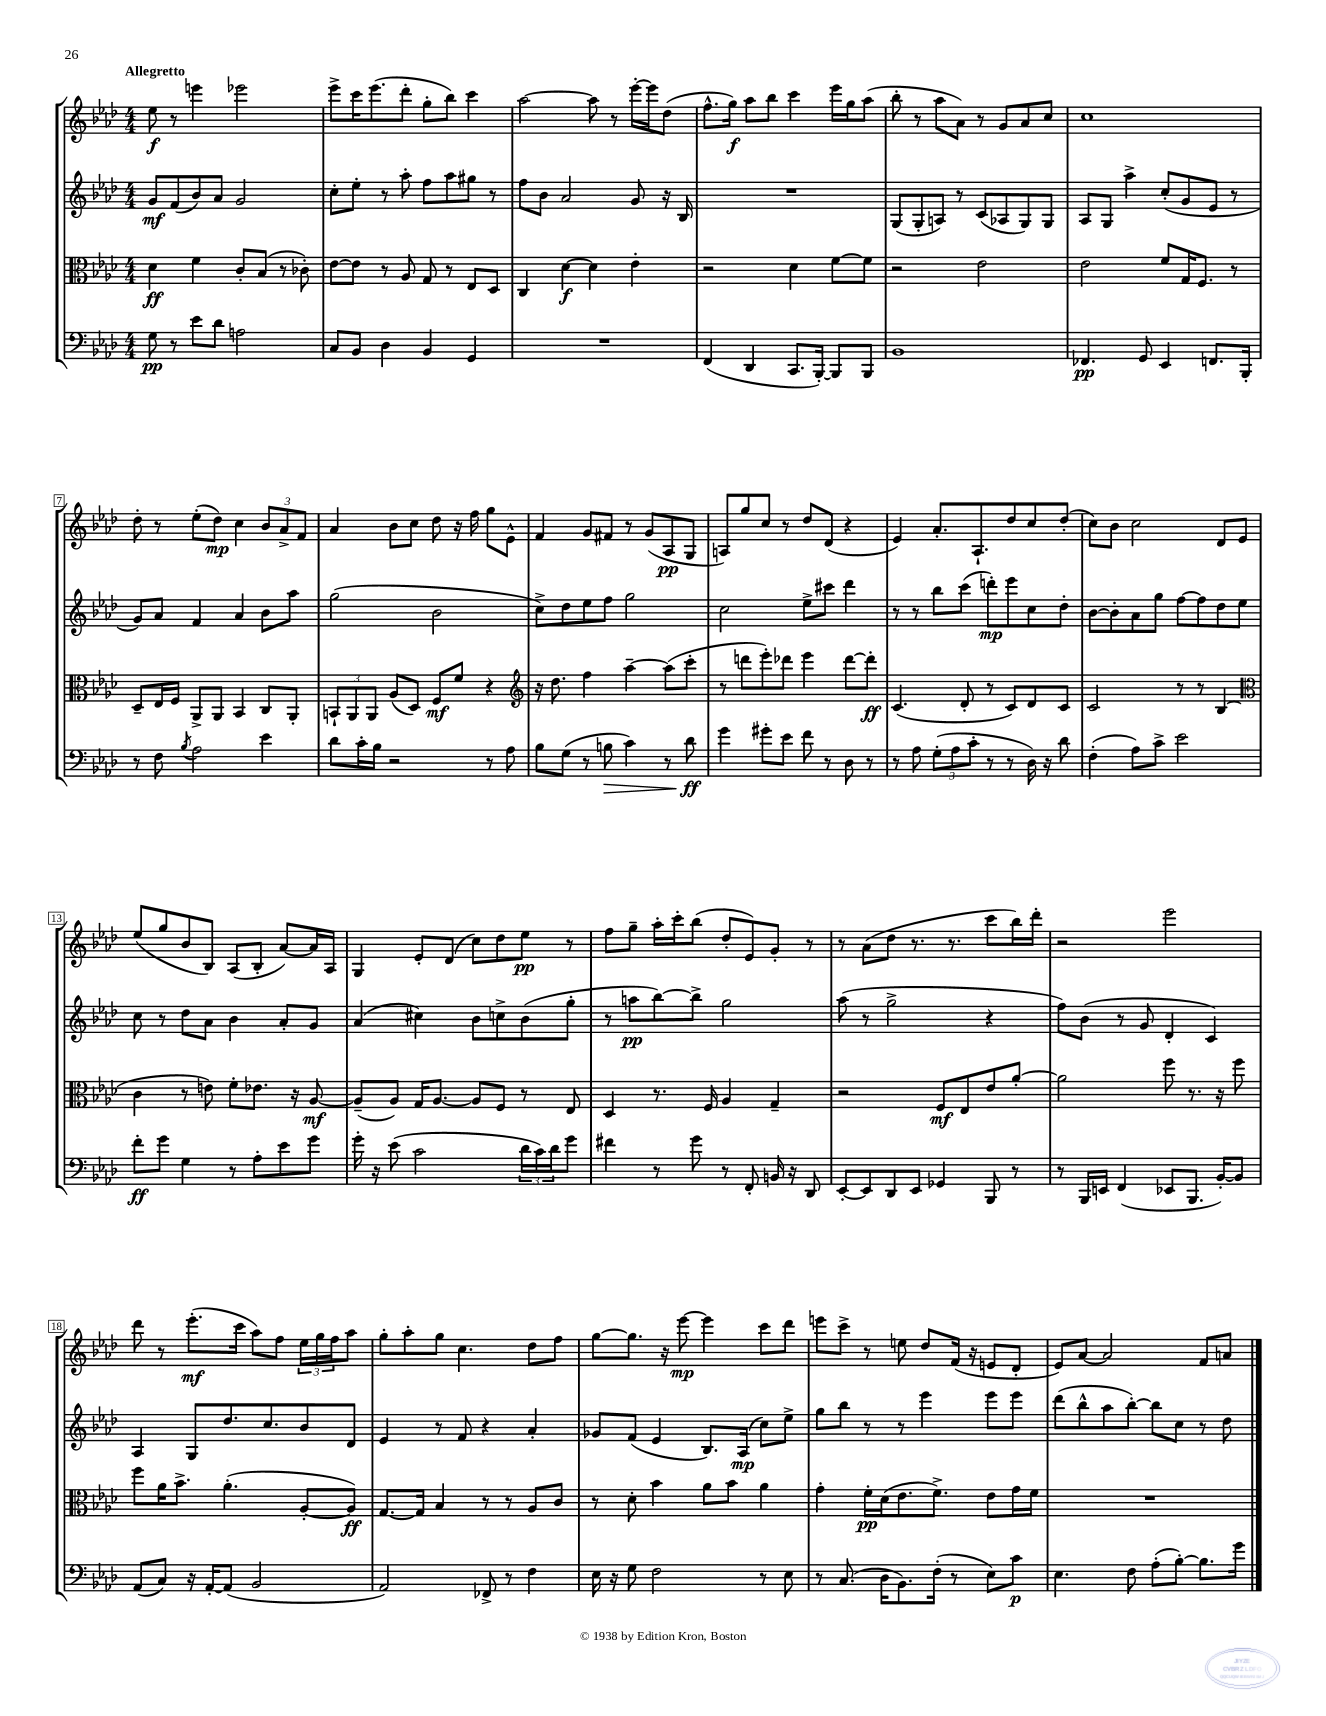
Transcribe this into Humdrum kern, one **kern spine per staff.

**kern	**dynam	**kern	**dynam	**kern	**dynam	**kern	**dynam
*part4	*part4	*part3	*part3	*part2	*part2	*part1	*part1
*staff4	*staff4	*staff3	*staff3	*staff2	*staff2	*staff1	*staff1
*clefF4	*	*clefC3	*	*clefG2	*	*clefG2	*
*k[b-e-a-d-]	*	*k[b-e-a-d-]	*	*k[b-e-a-d-]	*	*k[b-e-a-d-]	*
*M4/4	*	*M4/4	*	*M4/4	*	*M4/4	*
=1	=1	=1	=1	=1	=1	=1	=1
!	!	!	!	!	!	!LO:TX:a:B:t=Allegretto	!
8G\	pp	4d-\	ff	8g/L	mf	8ee-\	f
8r	.	.	.	(8f/	.	8r	.
8e-\L	.	4f\	.	8b-/)	.	4eeen\	.
8d-\J	.	.	.	8a-/J	.	.	.
2An\	.	8c'/L	.	2g/	.	2eee-X\	.
.	.	(8B-/J	.	.	.	.	.
.	.	8r	.	.	.	.	.
.	.	8c-X'\)	.	.	.	.	.
=2	=2	=2	=2	=2	=2	=2	=2
8C/L	.	[8e-\L	.	8cc'\L	.	8eee-^\L	.
8BB-/J	.	8e-\J]	.	8ee-'\J	.	16ccc\K	.
.	.	.	.	.	.	(8.eee-\	.
4D-\	.	8r	.	8r	.	.	.
.	.	8A-/	.	8aa-'\	.	8ddd-'\J	.
4BB-/	.	8G/	.	8ff\L	.	8gg'\L	.
.	.	8r	.	8aa-\	.	8bb-\J)	.
4GG/	.	8E-/L	.	8gg#X\J	.	4ccc\	.
.	.	8D-/J	.	8r	.	.	.
=3	=3	=3	=3	=3	=3	=3	=3
1r	.	4C/	.	8ff\L	.	[2aa-\	.
.	.	.	.	8b-\J	.	.	.
.	.	[4d-\	f	2a-/	.	.	.
.	.	4d-\]	.	.	.	8aa-\]	.
.	.	.	.	.	.	8r	.
.	.	4e-'\	.	8g/	.	[16eee-'\LL	.
.	.	.	.	.	.	16eee-\J]	.
.	.	.	.	16r	.	(8dd-\J	.
.	.	.	.	16B-/	.	.	.
=4	=4	=4	=4	=4	=4	=4	=4
(4FF/	.	2r	.	1r	.	8.ff^^\L	.
.	.	.	.	.	.	16gg\Jk)	f
4DD-/	.	.	.	.	.	8aa-\L	.
.	.	.	.	.	.	8bb-\J	.
8.CC/L	.	4d-\	.	.	.	4ccc\	.
[16BBB-'/Jk)	.	.	.	.	.	.	.
8BBB-/L]	.	[8f\L	.	.	.	16eee-\LL	.
.	.	.	.	.	.	16gg\J	.
8BBB-/J	.	8f\J]	.	.	.	(8aa-\J	.
=5	=5	=5	=5	=5	=5	=5	=5
1BB-	.	2r	.	(8G/L	.	8bb-'\	.
.	.	.	.	8G'/	.	8r	.
.	.	.	.	8An/J)	.	8aa-\L	.
.	.	.	.	8r	.	8a-\J)	.
.	.	2e-\	.	(8c/L	.	8r	.
.	.	.	.	8A-X/	.	8g/L	.
.	.	.	.	8G/)	.	8a-/	.
.	.	.	.	8G/J	.	8cc/J	.
=6	=6	=6	=6	=6	=6	=6	=6
4.FF-X/	pp	2e-\	.	8A-/L	.	1cc	.
.	.	.	.	8G/J	.	.	.
.	.	.	.	4aa-^\	.	.	.
8GG/	.	.	.	.	.	.	.
4EE-/	.	8f/L	.	(8cc'/L	.	.	.
.	.	16G/K	.	8g/	.	.	.
.	.	8.F/J	.	.	.	.	.
8.FFn/L	.	.	.	8e-/J	.	.	.
.	.	8r	.	8r	.	.	.
16BBB-'/Jk	.	.	.	.	.	.	.
!!LO:LB:g=z
=7	=7	=7	=7	=7	=7	=7	=7
8r	.	8D-~/L	.	8g/L)	.	8dd-'\	.
8F\	.	16E-/L	.	8a-/J	.	8r	.
.	.	16F/JJ	.	.	.	.	.
8qB-/	.	.	.	.	.	.	.
2A-\	.	8AA-^/L	.	4f/	.	(8ee-'\L	.
.	.	8AA-/J	.	.	.	8dd-\J)	mp
.	.	4BB-/	.	4a-/	.	4cc\	.
4e-\	.	8C/L	.	8b-\L	.	12b-/L	.
.	.	.	.	.	.	12a-^/	.
.	.	8AA-'/J	.	8aa-\J	.	.	.
.	.	.	.	.	.	12f/J	.
=8	=8	=8	=8	=8	=8	=8	=8
8d-\L	.	12BBn`/L	.	(2gg\	.	4a-/	.
.	.	12AA-/	.	.	.	.	.
16c'\L	.	.	.	.	.	.	.
.	.	12AA-/J	.	.	.	.	.
16B-\JJ	.	.	.	.	.	.	.
2r	.	(8A-/L	.	.	.	8b-\L	.
.	.	8D-/J)	.	.	.	8cc\J	.
.	.	8F/L	mf	2b-\	.	8dd-\	.
.	.	8f/J	.	.	.	16r	.
.	.	.	.	.	.	16ff\	.
8r	.	4r	.	.	.	8gg\L	.
8A-\	.	.	.	.	.	8e-^^\J	.
=9	=9	=9	=9	=9	=9	=9	=9
*	*	*clefG2	*	*	*	*	*
8B-\L	.	16r	.	8cc^\L)	.	4f/	.
.	.	8.dd-\	.	.	.	.	.
(8G\J	.	.	.	8dd-\	.	.	.
8r	.	4ff\	.	8ee-\	.	8g/L	.
!	!LO:HP:b	!	!	!	!	!	!
8Bn\	>	.	.	8ff\J	.	8f#X/J	.
4c\)	.	[4aa-~\	.	2gg\	.	8r	.
.	.	.	.	.	.	(8g/L	.
8r	.	(8aa-\L]	.	.	.	8A-/	pp
8d-\	ff	8ccc'\J	.	.	.	8G/J	.
.	]	.	.	.	.	.	.
=10	=10	=10	=10	=10	=10	=10	=10
4g\	.	8r	.	2cc\	.	8An/L)	.
.	.	8dddn\L	.	.	.	8gg/	.
8g#X'\L	.	8eee-'\)	.	.	.	8cc/J	.
8e-\J	.	8ddd-X\J	.	.	.	8r	.
8f\	.	4eee-\	.	8ee-^\L	.	8dd-/L	.
8r	.	.	.	8ccc#X\J	.	(8d-/J	.
8D-\	.	[8ddd-\L	.	4ddd-\	.	4r	.
8r	.	8ddd-'\J]	ff	.	.	.	.
=11	=11	=11	=11	=11	=11	=11	=11
8r	.	(4.c/	.	8r	.	4e-/)	.
8A-\	.	.	.	8r	.	.	.
(12G'\L	.	.	.	8bb-\L	.	8.a-'/L	.
12A-\	.	.	.	.	.	.	.
.	.	8d-'/	.	(8ccc\J	.	.	.
12c'\J	.	.	.	.	.	.	.
.	.	.	.	.	.	8.A-`/	.
8r	.	8r	.	8dddn'\L)	mp	.	.
8r	.	8c/L)	.	8eee-\	.	8dd-/	.
16D-\)	.	8d-/	.	8cc\	.	8cc/	.
16r	.	.	.	.	.	.	.
8d-\	.	8c/J	.	8dd-'\J	.	(8dd-'/J	.
=12	=12	=12	=12	=12	=12	=12	=12
(4F'\	.	2c/	.	[8b-\L	.	8cc\L)	.
.	.	.	.	8b-'\]	.	8b-\J	.
8A-\L)	.	.	.	8a-\	.	2cc\	.
8c^\J	.	.	.	8gg\J	.	.	.
2e-\	.	8r	.	[8ff\L	.	.	.
.	.	8r	.	8ff\]	.	.	.
.	.	(4B-/	.	8dd-\	.	8d-/L	.
.	.	.	.	8ee-\J	.	8e-/J	.
!!LO:LB:g=z
=13	=13	=13	=13	=13	=13	=13	=13
*	*	*clefC3	*	*	*	*	*
8f'\L	ff	4c\	.	8cc\	.	(8ee-/L	.
8g\J	.	.	.	8r	.	8gg/	.
4G\	.	8r	.	8dd-\L	.	8b-/	.
.	.	8en\)	.	8a-\J	.	8B-/J)	.
8r	.	8f'\L	.	4b-\	.	(8A-/L	.
8A-'\L	.	8.e-X\J	.	.	.	8B-'/J	.
8e-\	.	.	.	8a-'/L	.	[8a-/L)	.
.	.	16r	.	.	.	.	.
8g\J	.	[8A-/	mf	8g/J	.	16a-/L]	.
.	.	.	.	.	.	16A-/JJ	.
=14	=14	=14	=14	=14	=14	=14	=14
16g'\	.	(8A-~/L]	.	(4a-/	.	4G/	.
16r	.	.	.	.	.	.	.
(8e-\	.	8A-/J)	.	.	.	.	.
2c\	.	16G/KL	.	4cc#X\)	.	8e-'/L	.
.	.	[8.A-/J	.	.	.	.	.
.	.	.	.	.	.	(8d-/J	.
.	.	8A-/L]	.	8b-\L	.	8cc\L)	.
.	.	8F/J	.	8ccn^\	.	8dd-\	.
24d-\LL	.	8r	.	(8b-\	.	8ee-\J	pp
24c\)	.	.	.	.	.	.	.
24d-\J	.	.	.	.	.	.	.
8g\J	.	8E-/	.	8gg'\J	.	8r	.
=15	=15	=15	=15	=15	=15	=15	=15
4f#X\	.	4D-/	.	8r	.	8ff\L	.
.	.	.	.	8aan\L	pp	8gg~\J	.
8r	.	8.r	.	[8bb-\)	.	16aa-'\LL	.
.	.	.	.	.	.	16ccc'\J	.
8g\	.	.	.	8bb-^\J]	.	(8bb-\J	.
.	.	16F/	.	.	.	.	.
8r	.	4A-/	.	2gg\	.	8dd-'/L	.
8FF'/	.	.	.	.	.	8e-/)	.
16BBn/	.	4G~/	.	.	.	8g'/J	.
16r	.	.	.	.	.	.	.
8DD-/	.	.	.	.	.	8r	.
=16	=16	=16	=16	=16	=16	=16	=16
[8EE-'/L	.	2r	.	(8aa-\	.	8r	.
8EE-/]	.	.	.	8r	.	(8a-\L	.
8DD-/	.	.	.	2gg^\	.	8dd-\J	.
8EE-/J	.	.	.	.	.	8.r	.
4GG-X/	.	8F/L	mf	.	.	.	.
.	.	.	.	.	.	8.r	.
.	.	8E-/	.	.	.	.	.
8BBB-/	.	8e-/	.	4r	.	8ccc\L	.
8r	.	[8a-'/J	.	.	.	16bb-\L)	.
.	.	.	.	.	.	16ddd-'\JJ	.
=17	=17	=17	=17	=17	=17	=17	=17
8r	.	2a-\]	.	8ff\L)	.	2r	.
16BBB-/LL	.	.	.	(8b-\J	.	.	.
16EEn/JJ	.	.	.	.	.	.	.
(4FF/	.	.	.	8r	.	.	.
.	.	.	.	8g/	.	.	.
8EE-X/L	.	8ff\	.	4d-'/	.	2eee-\	.
8.BBB-/J	.	8.r	.	.	.	.	.
.	.	.	.	4c/)	.	.	.
[16BB-'/KL)	.	16r	.	.	.	.	.
8BB-/J]	.	8ff\	.	.	.	.	.
!!LO:LB:g=z
=18	=18	=18	=18	=18	=18	=18	=18
(8AA-/L	.	8ff\L	.	4A-/	.	8ddd-\	.
8C/J)	.	16a-\K	.	.	.	8r	.
.	.	8.b-^\J	.	.	.	.	.
16r	.	.	.	8G/L	.	(8.eee-'\L	mf
[16AA-'/KL	.	.	.	.	.	.	.
(8AA-/J]	.	(4.a-'\	.	8.dd-/	.	.	.
.	.	.	.	.	.	16ccc\Jk	.
2BB-/	.	.	.	.	.	8aa-\L)	.
.	.	.	.	8.cc/	.	.	.
.	.	.	.	.	.	8ff\J	.
.	.	[8A-'/L	.	8b-/	.	24ee-\LL	.
.	.	.	.	.	.	24gg\	.
.	.	.	.	.	.	24ff\J	.
.	.	8A-/J])	ff	8d-/J	.	8aa-\J	.
=19	=19	=19	=19	=19	=19	=19	=19
2AA-/)	.	[8.G/L	.	4e-/	.	8gg'\L	.
.	.	.	.	.	.	8aa-'\	.
.	.	16G/Jk]	.	.	.	.	.
.	.	4B-/	.	8r	.	8gg\J	.
.	.	.	.	8f/	.	4.cc\	.
8FF-X^/	.	8r	.	4r	.	.	.
8r	.	8r	.	.	.	.	.
4F\	.	8A-/L	.	4a-'/	.	8dd-\L	.
.	.	8c/J	.	.	.	8ff\J	.
=20	=20	=20	=20	=20	=20	=20	=20
16E-\	.	8r	.	8g-X/L	.	[8gg\L	.
16r	.	.	.	.	.	.	.
8G\	.	8d-'\	.	(8f/J	.	8.gg\J]	.
2F\	.	4b-\	.	4e-/	.	.	.
.	.	.	.	.	.	16r	.
.	.	.	.	.	.	[8eee-\	mp
.	.	8a-\L	.	8.B-/L)	.	4eee-\]	.
.	.	8b-\J	.	.	.	.	.
.	.	.	.	(16A-/Jk	mp	.	.
8r	.	4a-\	.	8cc\L)	.	8ccc\L	.
8E-\	.	.	.	8ee-^\J	.	8ddd-\J	.
=21	=21	=21	=21	=21	=21	=21	=21
8r	.	4g'\	.	8gg\L	.	8eeen\L	.
(8.C/	.	.	.	8bb-\J	.	8ccc^\J	.
.	.	16f'\LL	pp	8r	.	8r	.
16D-\KL	.	(16d-\J	.	.	.	.	.
8.BB-\)	.	8.e-\	.	8r	.	8een\	.
.	.	.	.	4eee-\	.	8dd-/L	.
(16F'\Jk	.	8.f^\J)	.	.	.	.	.
8r	.	.	.	.	.	(16f/Jk	.
.	.	.	.	.	.	16r	.
8E-\L)	.	8e-\L	.	8eee-\L	.	8en/L	.
8c\J	p	16g\L	.	8eee-\J	.	8d-'/J	.
.	.	16f\JJ	.	.	.	.	.
=22	=22	=22	=22	=22	=22	=22	=22
4.E-\	.	1r	.	(8ddd-\L	.	8e-/L)	.
.	.	.	.	8bb-^^\	.	[8a-/J	.
.	.	.	.	8aa-\	.	2a-/]	.
8F\	.	.	.	[8bb-'\J)	.	.	.
(8A-'\L	.	.	.	8bb-\L]	.	.	.
[8B-'\J)	.	.	.	8cc\J	.	.	.
8.B-\L]	.	.	.	8r	.	8f/L	.
.	.	.	.	8dd-\	.	8an/J	.
16g\Jk	.	.	.	.	.	.	.
==	==	==	==	==	==	==	==
*-	*-	*-	*-	*-	*-	*-	*-
